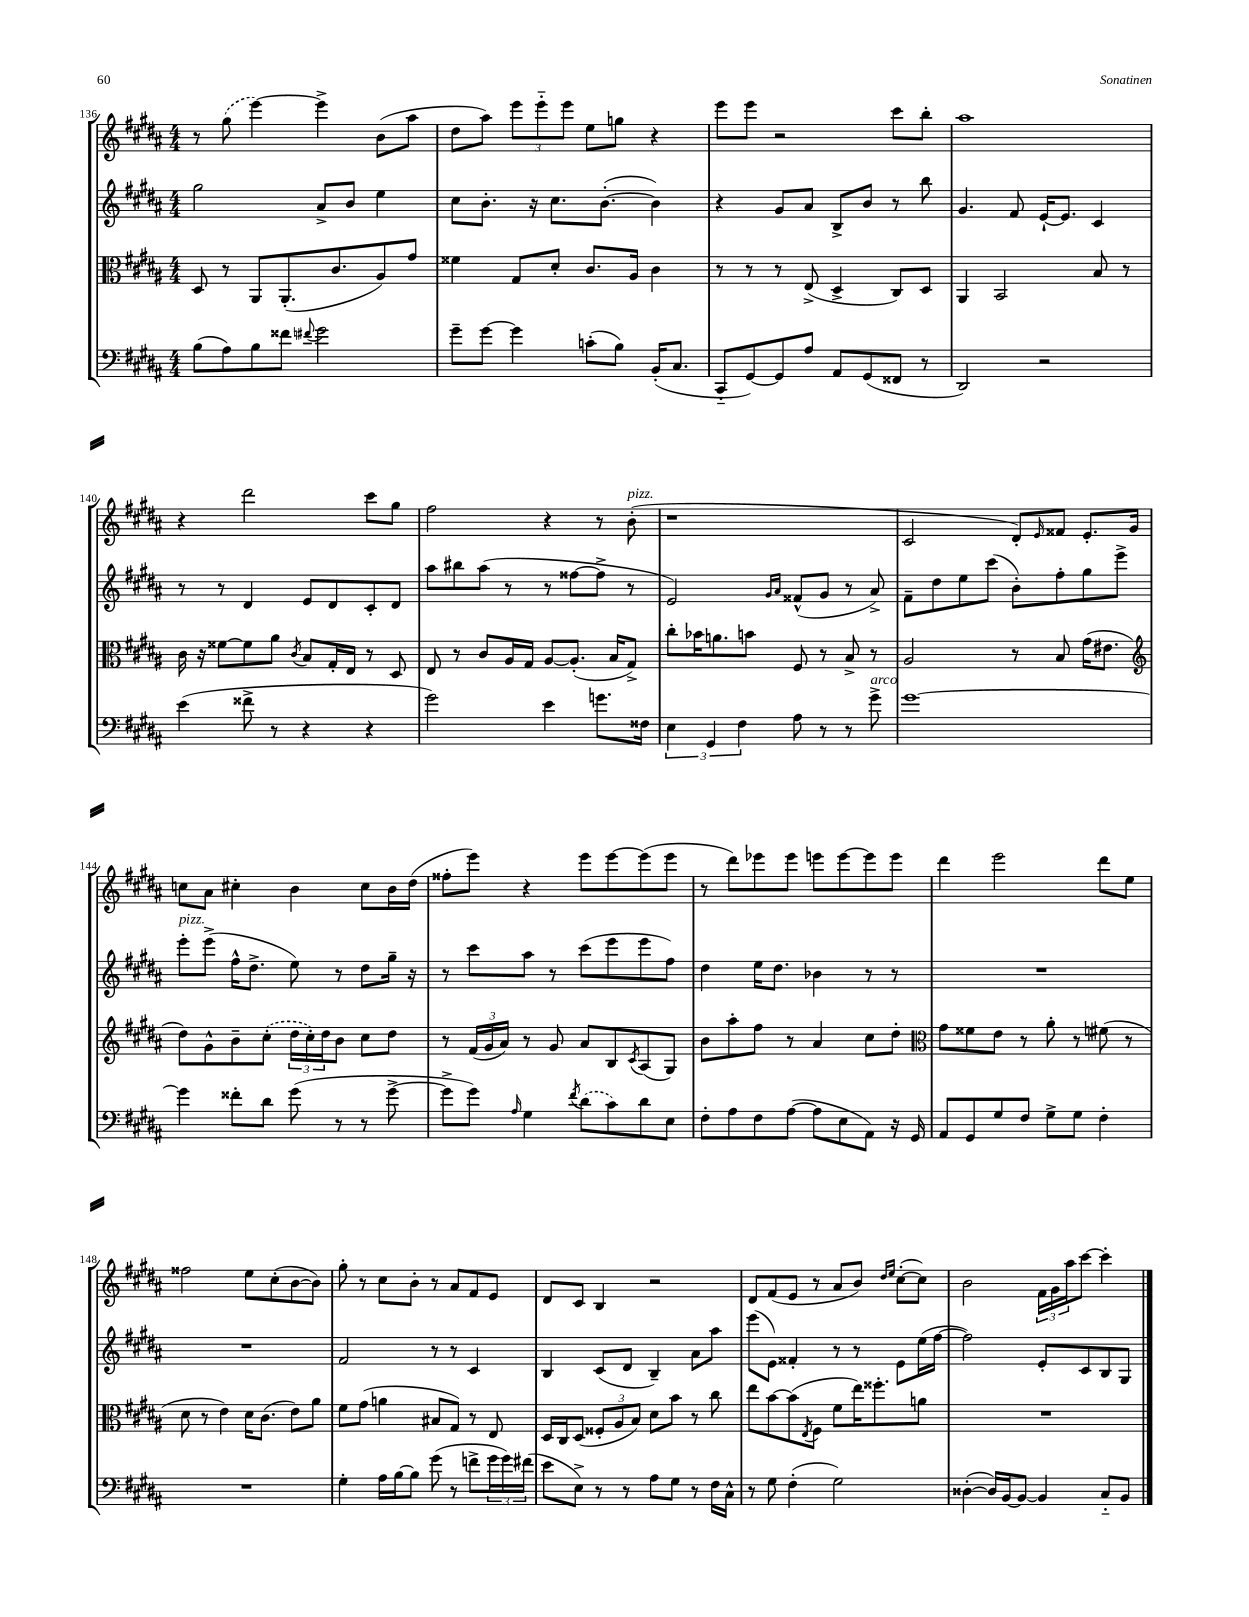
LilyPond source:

<<
\new StaffGroup <<
\new Staff = "s0" {
    \clef treble \key b \major \numericTimeSignature \time 4/4
    r8 \once \slurDashed gis''8( e'''4~) e'''4-> b'8( ais''8 |
    dis''8 ais''8) \tuplet 3/2 { e'''8 e'''8-_ e'''8 } e''8 g''8 r4 |
    e'''8 e'''8 r2 cis'''8 b''8-. |
    ais''1 |
    r4 dis'''2 cis'''8 gis''8 |
    fis''2 r4 r8 b'8-.^\markup { \italic "pizz." }( |
    r1 |
    cis'2 dis'8-.) \grace { e'16 } fisis'8 e'8.-. gis'16 |
    c''8 ais'8 cis''4-. b'4 cis''8 b'16 dis''16( |
    fisis''8-. e'''8) r4 e'''8 e'''8~ e'''8( e'''8 |
    r8 dis'''8) ees'''8 ees'''8 e'''8 e'''8~ e'''8 e'''8 |
    dis'''4 e'''2 dis'''8 e''8 |
    fisis''2 e''8 cis''8-.( b'8~ b'8) |
    gis''8-. r8 cis''8 b'8-. r8 ais'8 fis'8 e'8 |
    dis'8 cis'8 b4 r2 |
    dis'8 fis'8( e'8 r8 ais'8 b'8) \grace { dis''16 e''16 } cis''8~-.( cis''8) |
    b'2 \tuplet 3/2 { fis'16 gis'16 ais''16 } cis'''8~ cis'''4-. \bar "|." |
}
\new Staff = "s1" {
    \clef treble \key b \major \numericTimeSignature \time 4/4
    gis''2 ais'8-> b'8 e''4 |
    cis''8 b'8.-. r16 cis''8. b'8.~-.( b'4) |
    r4 gis'8 ais'8 b8-> b'8 r8 b''8 |
    gis'4. fis'8 e'16~-! e'8. cis'4 |
    r8 r8 dis'4 e'8 dis'8 cis'8-. dis'8 |
    ais''8 bis''8 ais''8( r8 r8 fisis''8~ fisis''8-> r8 |
    e'2) \grace { gis'16 ais'16 } fisis'8-^( gis'8 r8 ais'8->) |
    fis'8-- dis''8 e''8 cis'''8( b'8-.) fis''8-. gis''8 e'''8-> |
    e'''8-.^\markup { \italic "pizz." } e'''8->( fis''16-^ dis''8.-> e''8) r8 dis''8 gis''16-- r16 |
    r8 cis'''8 ais''8 r8 cis'''8( e'''8 e'''8 fis''8) |
    dis''4 e''16 dis''8. bes'4 r8 r8 |
    R1 |
    R1 |
    fis'2 r8 r8 cis'4 |
    b4 cis'8( dis'8 b4--) ais'8 ais''8 |
    e'''8( e'8) fisis'4-. r8 r8 e'8 e''16( fis''16~ |
    fis''2) e'8-. cis'8 b8 gis8 \bar "|." |
}
\new Staff = "s2" {
    \clef alto \key b \major \numericTimeSignature \time 4/4
    dis8 r8 ais,8 ais,8.-.( cis'8. ais8) gis'8 |
    fisis'4 gis8 dis'8-. cis'8. ais16 cis'4 |
    r8 r8 r8 e8->( dis4-> cis8) dis8 |
    ais,4 b,2 b8 r8 |
    cis'16 r16 fisis'8~ fisis'8 ais'8 \acciaccatura { cis'8 } b8 gis16-. e16 r8 dis8 |
    e8 r8 cis'8 ais16 gis16 ais8~ ais8.-.( b16 gis8->) |
    cis''8-. bes'16 a'8. b'8 fis8 r8 b8-> r8 |
    ais2 r8 b8 gis'16( eis'8. |
    \clef treble dis''8) gis'8-^ b'8-- \once \slurDashed cis''8-.( \tuplet 3/2 { dis''16 cis''16-.) dis''16 } b'8 cis''8 dis''8 |
    r8 \tuplet 3/2 { fis'16( gis'16 ais'16) } r8 gis'8 ais'8 b8 \acciaccatura { cis'8 } ais8( gis8) |
    b'8 ais''8-. fis''8 r8 ais'4 cis''8 dis''8-. |
    \clef alto gis'8 fisis'8 e'8 r8 ais'8-. r8 fis'8( r8 |
    dis'8 r8 e'4) dis'16 cis'8.( e'8) ais'8 |
    fis'8 gis'8( a'4 bis8 gis8) r8 e8 |
    dis16 cis16 dis8( \tuplet 3/2 { fisis8-. ais8 b8) } dis'8 b'8 r8 cis''8 |
    e''8 b'8~ b'8( \acciaccatura { e8 } fis8 fis'8 e''16) fisis''8.-. a'8 |
    R1 \bar "|." |
}
\new Staff = "s3" {
    \clef bass \key b \major \numericTimeSignature \time 4/4
    b8( ais8) b8 fisis'8 \appoggiatura { fis'8 } gis'2 |
    gis'8-- gis'8~ gis'4 c'8-.( b8) b,16-.( cis8. |
    cis,8-_ gis,8~) gis,8 ais8 ais,8 gis,8( fisis,8 r8 |
    dis,2) r2 |
    e'4( fisis'8-> r8 r4 r4 |
    gis'2) e'4 g'8. fisis16 |
    \tuplet 3/2 { e4 gis,4 fis4 } ais8 r8 r8 gis'8->^\markup { \italic "arco" } |
    gis'1~ |
    gis'4 fisis'8-. dis'8 gis'8( r8 r8 gis'8~-> |
    gis'8-> gis'8) \grace { ais16 } gis4 \acciaccatura { fis'8 } \once \slurDashed dis'8( cis'8) dis'8 e8 |
    fis8-. ais8 fis8 ais8~( ais8 e8 ais,8) r16 gis,16 |
    ais,8 gis,8 gis8 fis8 gis8-> gis8 fis4-. |
    R1 |
    gis4-. ais16 b16~ b8 gis'8( r8 f'8-> \tuplet 3/2 { gis'16 gis'16) fis'16( } |
    e'8 e8->) r8 r8 ais8 gis8 r8 fis16 cis16-^ |
    r8 gis8 fis4-.( gis2) |
    disis4~-.( disis16) b,16~ b,8~ b,4 cis8-_ b,8 \bar "|." |
}
>>
>>
\layout { \context { \Score currentBarNumber = #136 } }
